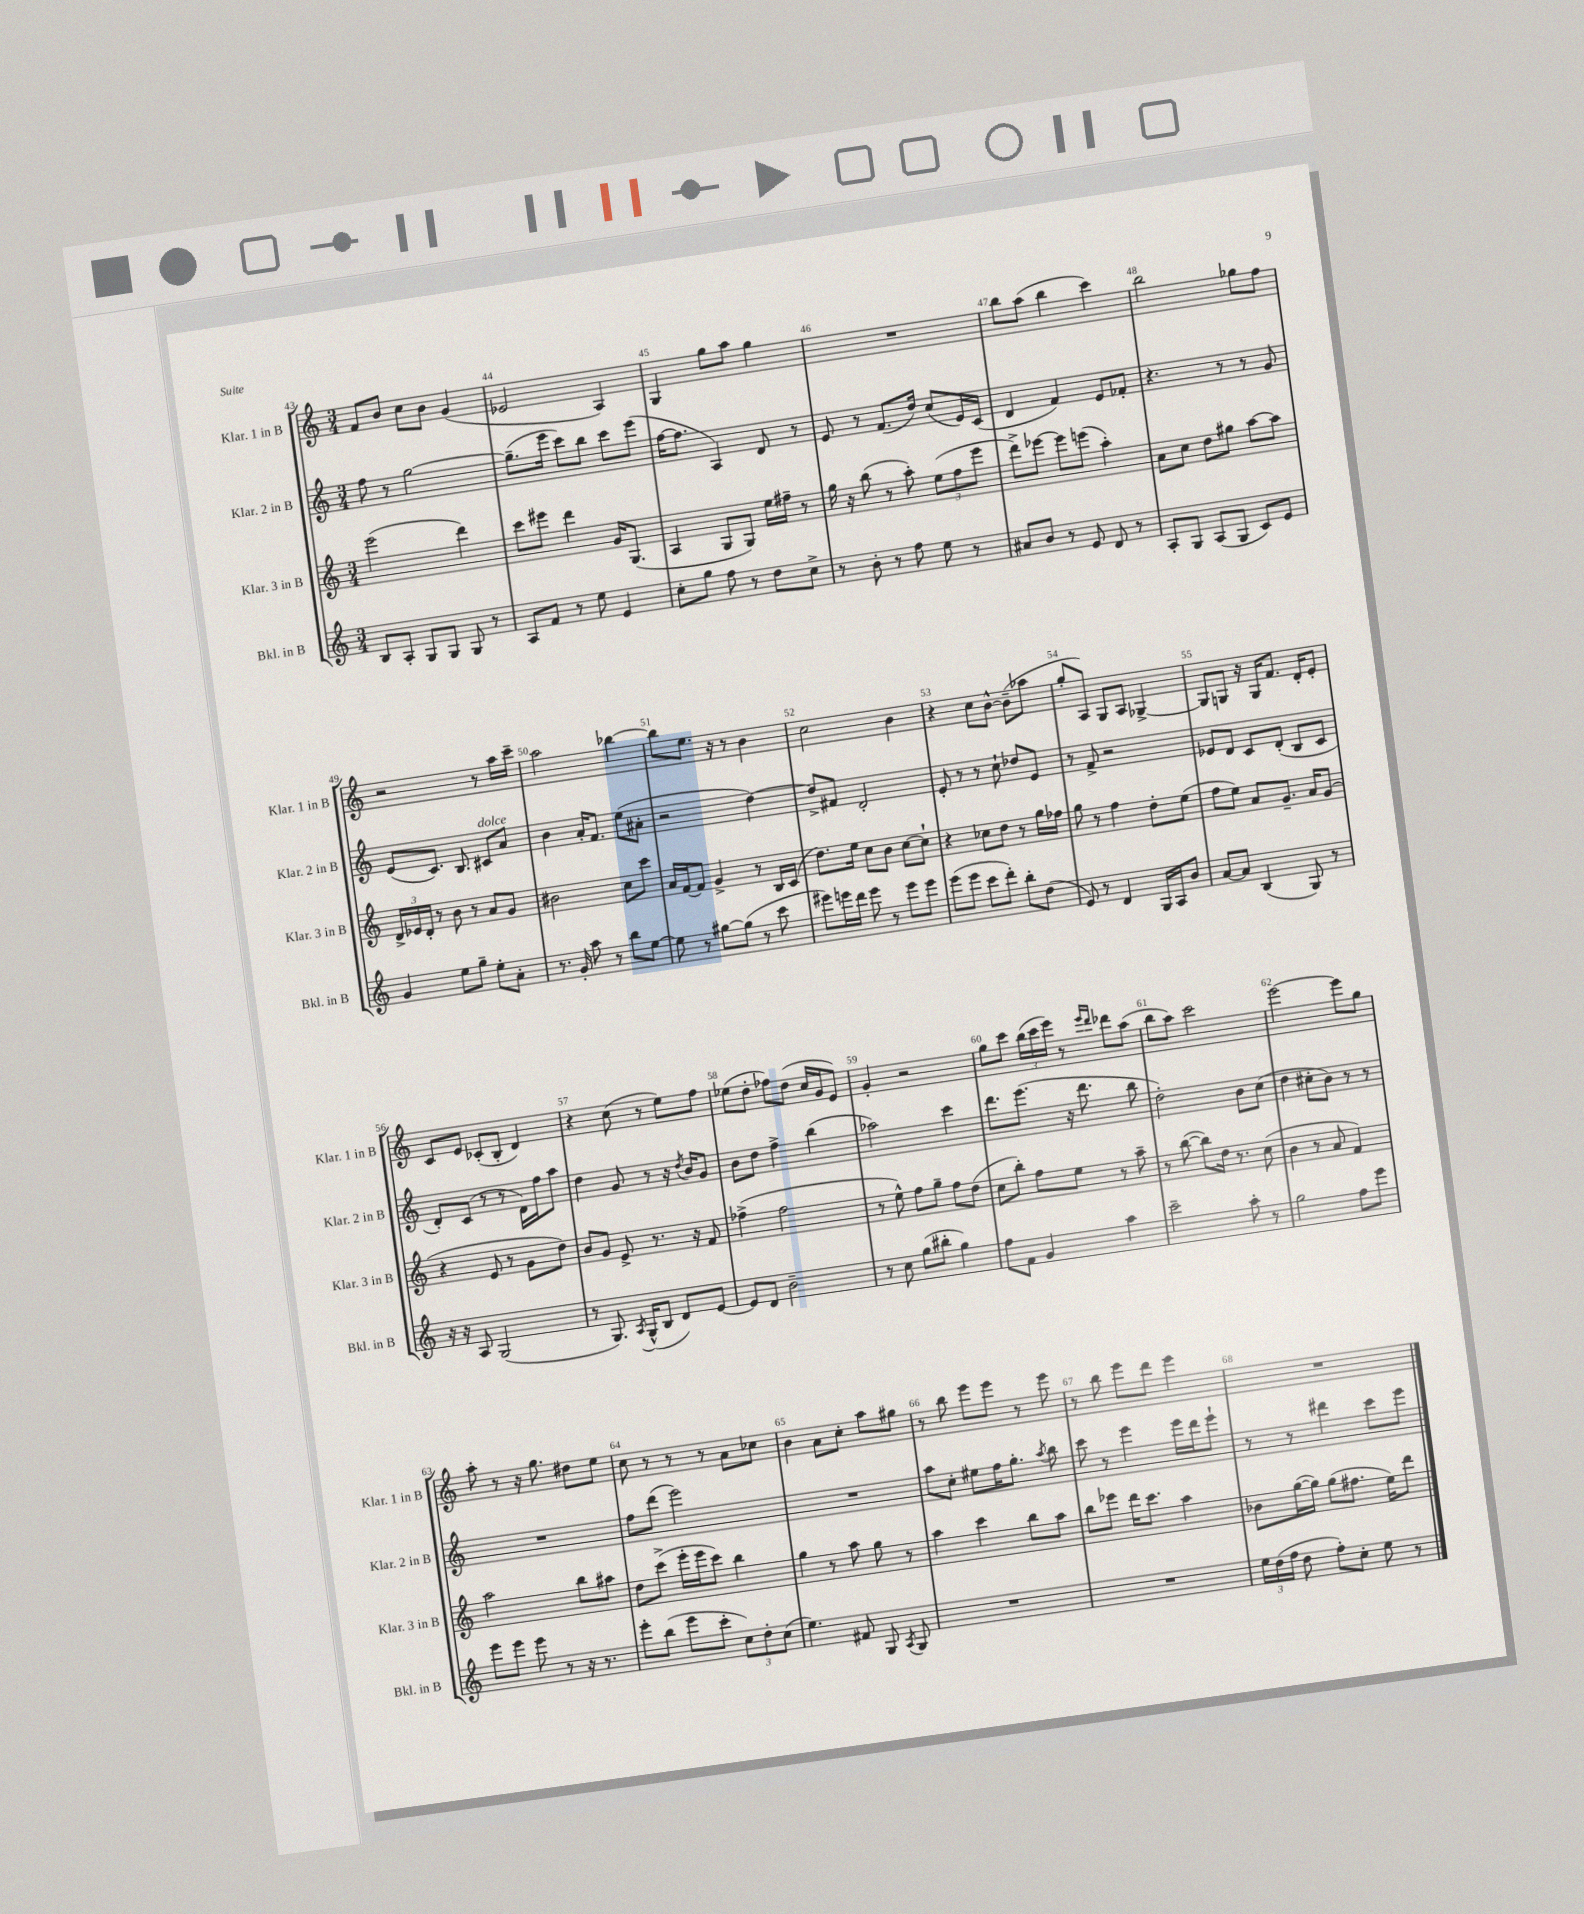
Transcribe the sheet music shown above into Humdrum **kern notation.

**kern	**kern	**kern	**kern
*staff4	*staff3	*staff2	*staff1
*clefG2	*clefG2	*clefG2	*clefG2
*k[]	*k[]	*k[]	*k[]
*M3/4	*M3/4	*M3/4	*M3/4
8B	(2eee	8ff	8f
8A'	.	8r	8b
8G	.	[2gg	8cc
8G	.	.	8b
8G	4ddd)	.	(4g
8r	.	.	.
=	=	=	=
8A	8ccc	(8.gg~]	2e-
8f	8eee#	.	.
.	.	16eee	.
8r	4ddd	8ccc)	.
8ee	.	8bb	.
4e	16g	8ccc	4A)
.	(8.G	.	.
.	.	(8eee	.
=	=	=	=
8cc'	4A	[16ff	4G
.	.	8.ff]	.
8gg	.	.	.
8ff	8G	4A)	8gg
8r	8G)	.	8aa
8dd	16ee	8d	4gg
.	16ff#~	.	.
8cc^	8r	8r	.
=	=	=	=
8r	16gg	8e	2.r
.	16r	.	.
8b'	(8bb	8r	.
8r	8r	(8.f	.
8ff	8aa')	.	.
.	.	16dd)	.
8ee	(12ee	(8cc	.
.	12ff	.	.
8r	.	16e)	.
.	12eee	.	.
.	.	(16c	.
=	=	=	=
8a#	8ddd^)	4d	8bb
8b	[8eee-	.	(8aa
8r	8eee-]	4f)	4bb
8e	(8eee	.	.
8d	4aa')	8e	4ccc)
8r	.	8f-'	.
=	=	=	=
8A'	8a	4.r	2bb
8G	8cc	.	.
(8A	8dd	.	.
8G	8gg#	8r	.
8c)	[8aa	8r	8gg-
8e	8aa]	8g	8ff
=	=	=	=
4g	24d^	(8e	2r
.	24e-	.	.
.	24d'	.	.
.	8r	8.c)	.
8ee	8b	.	.
.	.	8.B	.
8gg~	8r	.	.
8ee'	8a	8c#	8r
8a'	8g	8a	16aa
.	.	.	16ccc~
=	=	=	=
8.r	2b#	4b	2aa
16g'	.	.	.
8aa	.	16a'	.
.	.	8.f	.
8r	.	.	.
8bb	8cc	(8ee	[4bb-
[8ee	8ccc	8a#'	.
=	=	=	=
8ee]	16a	2r	8bb-]
.	[16f	.	.
8r	8f]	.	8.ee
[8gg#	4g^	.	.
.	.	.	16r
(8gg#]	.	.	8r
8r	8r	[4dd)	4b
8ccc	16B	.	.
.	(16c	.	.
=	=	=	=
8eee#)	8.dd)	8dd^]	2cc
16eee	.	8f#	.
16ddd	16ee	.	.
8eee	8cc	2d'	.
8r	8b	.	.
8eee	[8cc	.	4b
8eee	8cc`]	.	.
=	=	=	=
(8eee	4r	8e'	4r
8eee	.	8r	.
8ccc	8cc-	8r	8cc
8ddd')	8dd	8cc`	[8b^^
8bb'	8r	8dd-	(8b~]
(8dd	16gg	8e	8aa-
.	16ff-	.	.
=	=	=	=
8e)	8gg	8r	8gg'
8r	8r	8f^	8A)
4d	4ff	2r	8G
.	.	.	8A
16G	8dd'	.	[4G-^
16A	.	.	.
8b	(8ee	.	.
=	=	=	=
[8a	8ff	8e-	8G-]
8a]	8ee)	8d	8G
(4B	8a	8c	16r
.	.	.	16G
.	8.g~	(8d'	8.f
8G)	.	8B	.
.	16a	.	16d'
8r	(8g	8c	8e'
=	=	=	=
16r	4r	8d')	8c
16r	.	.	.
8A	.	(8c	8e
(2G	8e	8r	(8c-'
.	8r	8r	8B'
.	8g	16d)	4d)
.	.	16ff	.
.	8dd)	8aa	.
=	=	=	=
8r	8b	4dd	4r
8.G)	8g	.	.
.	8e^	8g	(8cc
8qA	.	.	.
(16G^^	.	.	.
8B	8.r	8r	8r
8d)	.	16r	8ee)
.	.	8qdd	.
.	16r	16b	.
[8e	8f	8g	8ff
=	=	=	=
8e]	(4ff-^	8b	(8ee-
8d	.	8dd	8dd'
2b~	2ff-	4ff^	8ff-)
.	.	.	(8dd
.	.	(4bb	16cc
.	.	.	16g
.	.	.	8e)
=	=	=	=
8r	8r	2aa-)	4g'
8cc	8ee^^)	.	.
(8gg	8ff	.	2r
8bb#'	8gg~	.	.
4gg)	8ff	4ccc	.
.	(8dd	.	.
=	=	=	=
8ff	8cc	8.ddd	8gg
8f	8bb')	.	8ccc
.	.	(8.eee	.
4g	8ff	.	(24bb
.	.	.	24ccc
.	.	.	24eee)
.	8ee	16r	8r
.	.	8.ddd	.
.	.	.	16qqeee
.	.	.	16qqddd
4aa	8r	.	8ddd-
.	8aa~	8bb	(8aa
=	=	=	=
2ccc~	8r	2dd')	8bb
.	([8bb	.	8aa)
.	8bb])	.	2ccc
.	16dd	.	.
.	8.r	.	.
8aa'	.	8b	.
8r	(8cc	(8cc	.
=	=	=	=
2gg	4b	4dd	[2eee
.	8r	8cc#'	.
.	8a	8b)	.
8ff	4f)	8r	8eee]
8eee	.	8r	8gg
=	=	=	=
8eee	2aa	2.r	8aa'
8eee	.	.	8r
8eee	.	.	16r
.	.	.	8.gg
8r	.	.	.
16r	8bb	.	8dd#
8.r	.	.	.
.	8aa#	.	8ee
=	=	=	=
8eee'	8dd	8ff	8cc
(8bb	(8ccc^	(8ddd	8r
8eee	16eee'	2eee)	8r
.	16eee	.	.
8ccc'	8ccc)	.	8r
12cc)	4bb	.	8a
12dd'	.	.	.
.	.	.	8cc-
(12cc	.	.	.
=	=	=	=
4.ee)	4gg	2.r	4b
.	8r	.	8a
8f#	8aa	.	8cc'
8G	8gg	.	8aa
8qA	.	.	.
8G	8r	.	8gg#
=	=	=	=
2.r	4aa	8aa	8r
.	.	8cc'	8bb
.	4ccc	8ee#	8eee
.	.	16ff	8eee
.	.	8.gg'	.
.	8bb	.	8r
.	.	8qaa	.
.	8aa	8bb	8eee
=	=	=	=
2.r	8bb	8ccc	8r
.	8eee-	8r	8bb
.	16ddd	4eee	8eee
.	8.ccc	.	.
.	.	.	8ddd
.	4aa	16eee	4eee
.	.	16ddd	.
.	.	8eee`	.
=	=	=	=
24ee	8b-	8r	2.r
(24dd	.	.	.
24ff	.	.	.
8dd	([16gg	8r	.
.	16gg])	.	.
8ff')	(8gg	4ddd#	.
8cc'	8.ff#	.	.
8ee	.	8ccc	.
.	16ee)	.	.
8r	8ddd	8eee	.
==	==	==	==
*-	*-	*-	*-
